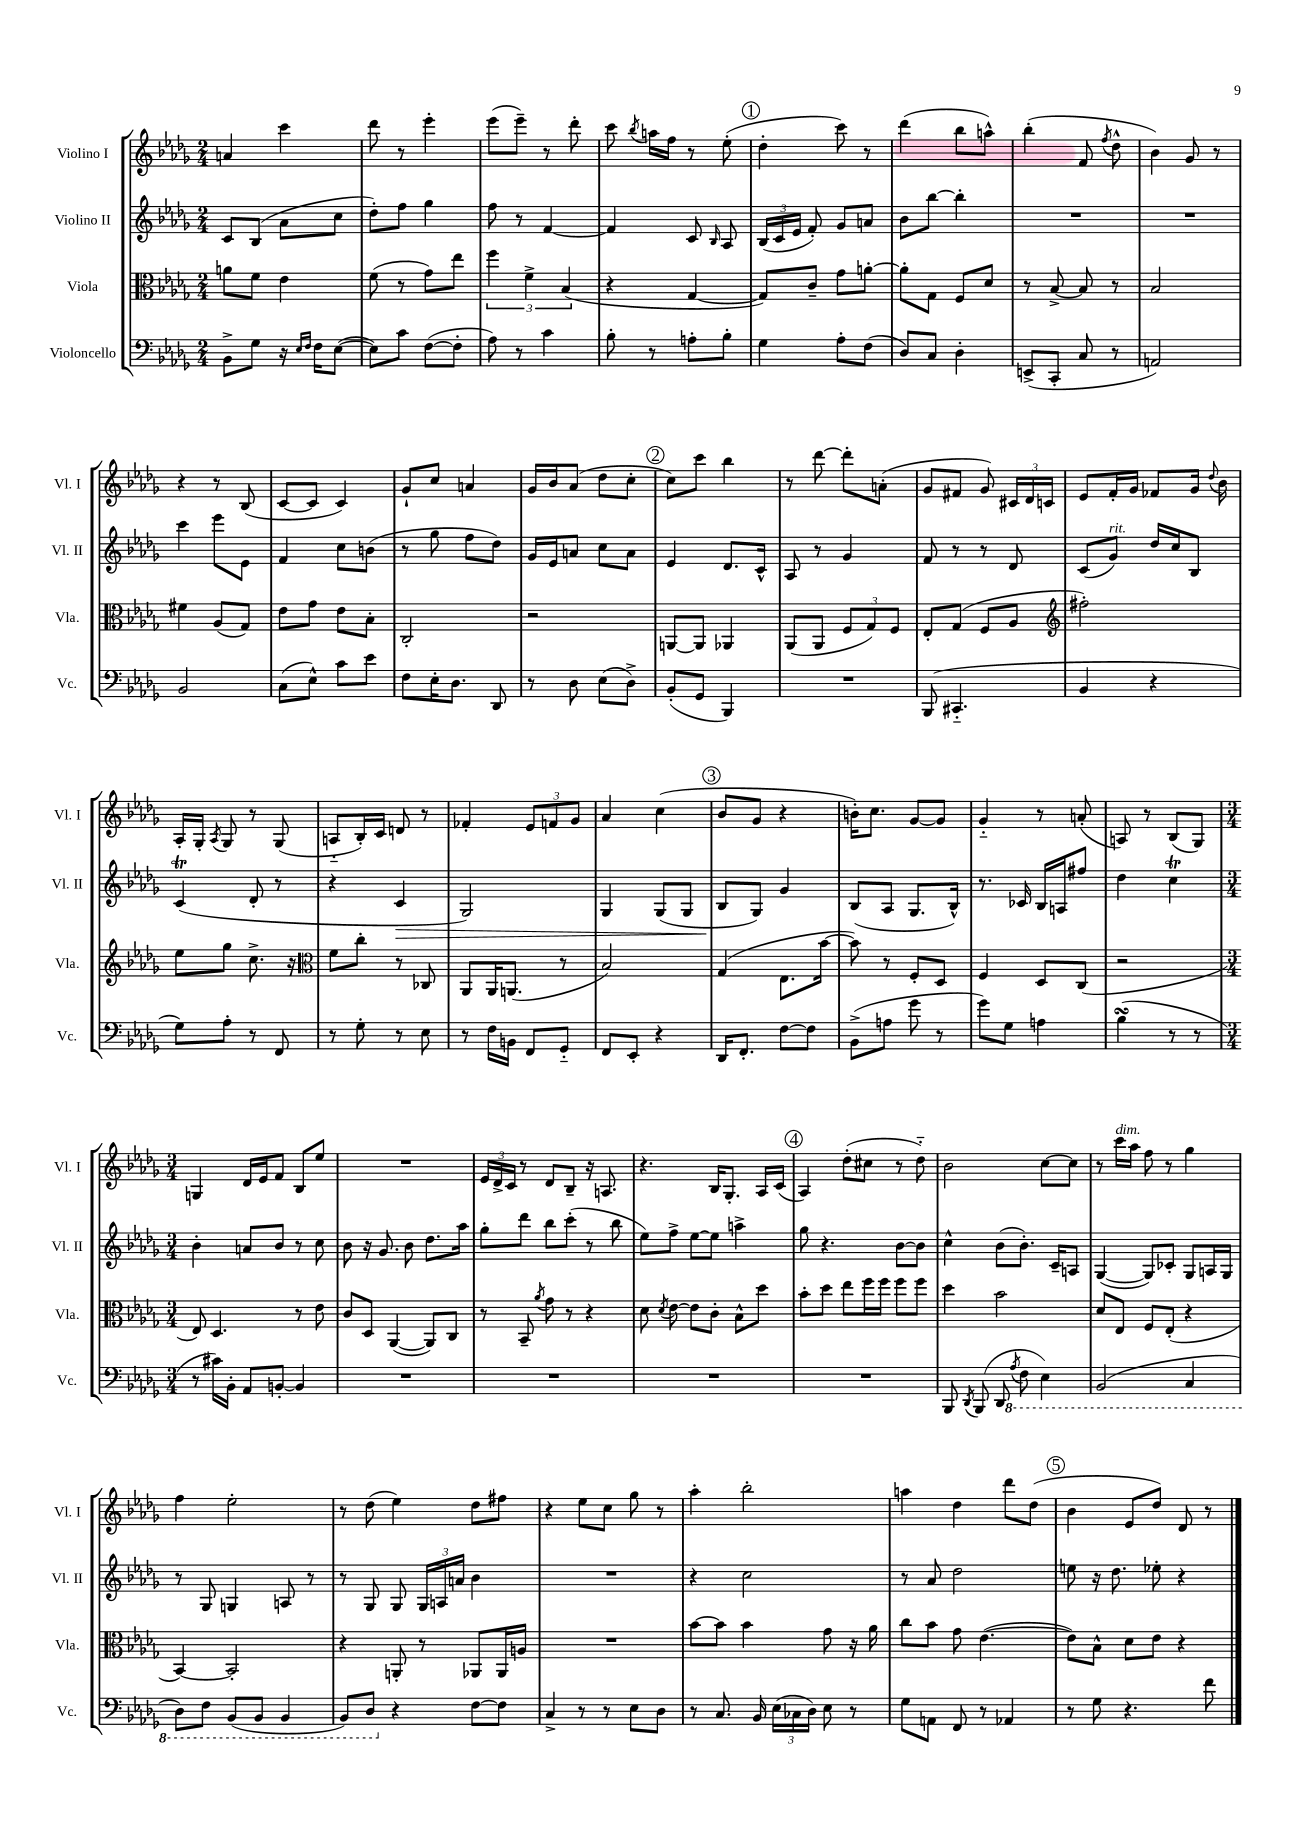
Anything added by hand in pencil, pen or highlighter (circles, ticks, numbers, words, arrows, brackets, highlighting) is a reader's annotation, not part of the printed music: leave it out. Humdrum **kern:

**kern	**kern	**kern	**kern
*staff4	*staff3	*staff2	*staff1
*clefF4	*clefC3	*clefG2	*clefG2
*k[b-e-a-d-g-]	*k[b-e-a-d-g-]	*k[b-e-a-d-g-]	*k[b-e-a-d-g-]
*M2/4	*M2/4	*M2/4	*M2/4
8BB-^	8a	8c	4a
8G-	8f	(8B-	.
16r	4e-	8a-	4ccc
16qqE-	.	.	.
16qqF	.	.	.
16F	.	.	.
([8E-	.	8cc	.
=	=	=	=
8E-])	(8f	8dd-')	8ddd-
8c	8r	8ff	8r
([8F	8g-)	4gg-	4eee-'
8F']	8ee-	.	.
=	=	=	=
8A-)	6ff	8ff	(8eee-
8r	.	8r	8eee-~)
.	6f^	.	.
4c	.	[4f	8r
.	(6B-	.	.
.	.	.	8ddd-'
=	=	=	=
8B-'	4r	4f]	8ccc
.	.	.	8qbb-
8r	.	.	16aa
.	.	.	16ff
8A'	[4G-	8c	8r
.	.	16qqB-	.
8B-'	.	8A-	(8ee-'
=	=	=	=
4G-	8G-])	(24B-	4dd-'
.	.	24c	.
.	.	24e-	.
.	8c~	8f')	.
8A-'	8g-	8g-	8ccc)
(8F	[8a'	8a	8r
=	=	=	=
8D-)	8a']	8b-	(4ddd-
8C	8G-	[8bb-	.
4D-'	8F	4bb-']	8bb-
.	8d-	.	8aa^^)
=	=	=	=
(8EE^	8r	2r	(4bb-'
8CC'	[8B-^	.	.
8C	8B-]	.	8f
.	.	.	8qff
8r	8r	.	8dd-^^
=	=	=	=
2AA)	2B-	2r	4b-)
.	.	.	8g-
.	.	.	8r
=	=	=	=
2BB-	4f#	4ccc	4r
.	(8A-	8eee-	8r
.	8G-)	8e-	(8B-
=	=	=	=
(8C	8e-	4f	[8c
8E-^^)	8g-	.	8c]
8c	8e-	8cc	4c)
8e-	8B-'	(8b	.
=	=	=	=
8F	2C'	8r	8g-`
16E-'	.	8gg-	8cc
8.D-	.	.	.
.	.	8ff	4a
8DD-	.	8dd-)	.
=	=	=	=
8r	2r	16g-	16g-
.	.	16e-	16b-
8D-	.	8a	(8a-
(8E-	.	8cc	8dd-
8D-^)	.	8a	8cc'
=	=	=	=
(8BB-'	[8AA	4e-	8cc)
8GG-	8AA]	.	8ccc
4BBB-)	4AA-	8.d-	4bb-
.	.	16c^^	.
=	=	=	=
2r	(8AA-	8A-	8r
.	8AA-	8r	[8ddd-
.	12F	4g-	8ddd-']
.	12G-)	.	.
.	.	.	(8a'
.	12F	.	.
=	=	=	=
(8BBB-	8E-'	8f	8g-
4.CC#'~	(8G-	8r	8f#
.	8F	8r	8g-)
.	8A-	8d-	24c#
.	.	.	24d-
.	.	.	24c
=	=	=	=
*	*clefG2	*	*
4BB-	2ff#')	(8c	8e-
.	.	8g-)	16f'
.	.	.	16g-
4r	.	16dd-	8f-
.	.	16cc	.
.	.	8B-	16g-
.	.	.	8qqdd-
.	.	.	16b-
=	=	=	=
8G-)	8ee-	(4c	16A-'
.	.	.	16G-'
.	.	.	8qA-
8A-'	8gg-	.	8G-
8r	8.cc^	8d-'	8r
8FF	.	8r	(8G-
.	16r	.	.
=	=	=	=
*	*clefC3	*	*
8r	8f	4r	8A'~
8G-'	8cc'	.	16B-')
.	.	.	16c
8r	8r	4c	8d
8E-	8C-	.	8r
=	=	=	=
8r	8AA-	2G-)	4f-'
16F	16AA-	.	.
16BB	(8.AA	.	.
8FF	.	.	12e-
.	.	.	12f
8GG-'~	8r	.	.
.	.	.	12g-
=	=	=	=
8FF	2B-)	4G-	4a-
8EE-'	.	.	.
4r	.	(8G-	(4cc
.	.	8G-	.
=	=	=	=
16DD-	(4G-	8B-	8b-
8.FF'	.	.	.
.	.	8G-)	8g-
[8F	8.E-	4g-	4r
8F]	.	.	.
.	[16b-	.	.
=	=	=	=
(8BB-^	8b-])	(8B-	16b')
.	.	.	8.cc
8A	8r	8A-	.
8g-	8F'	8.G-	[8g-
8r	8D-	.	8g-]
.	.	16B-^^)	.
=	=	=	=
8g-)	4F	8.r	4g-'~
8G-	.	.	.
.	.	16c-	.
4A	8D-	16B-	8r
.	.	16A	.
.	(8C	8ff#	(8a'
=	=	=	=
(4B-	2r	4dd-	8A)
.	.	.	8r
8r	.	4cc	(8B-
8r	.	.	8G-)
=	=	=	=
*M3/4	*M3/4	*M3/4	*M3/4
8r	8E-)	4b-'	4G
16c#)	4.D-	.	.
16BB-'	.	.	.
8AA-	.	8a	16d-
.	.	.	16e-
[8BB'	.	8b-	8f
4BB]	8r	8r	8B-
.	8e-	8cc	8ee-
=	=	=	=
2.r	8c	8b-	2.r
.	8D-	16r	.
.	.	8.g-	.
.	([4AA-	.	.
.	.	8b-	.
.	8AA-])	8.dd-	.
.	8C	.	.
.	.	16aa-	.
=	=	=	=
2.r	8r	8gg-'	24e-
.	.	.	24d-^
.	.	.	24c
.	8BB-~	8ddd-	8r
.	8qa-	.	.
.	8g-	8bb-	8d-
.	8r	(8ccc'	8B-~
.	4r	8r	16r
.	.	.	8.A
.	.	8bb-	.
=	=	=	=
2.r	8d-	8ee-)	4.r
.	8qd-	.	.
.	[8e-	8ff^	.
.	8e-]	[8ee-	.
.	8c'	8ee-]	16B-
.	.	.	8.G-'
.	8B-^^	4aa^	.
.	8dd-	.	16A-
.	.	.	(16c
=	=	=	=
2.r	8b-'	8gg-	4A-)
.	8dd-	4.r	.
.	8ee-	.	(8dd-'
.	16ff	.	8cc#
.	16ff	.	.
.	8ff	[8b-	8r
.	8ff	8b-]	8dd-'~)
=	=	=	=
8BBB-	4dd-	4cc^^	2b-
8qDD-	.	.	.
(8BBB-	.	.	.
8DD-	2b-	(8b-	.
8qAA-	.	.	.
8FF	.	8.b-')	.
4EE-)	.	.	[8cc
.	.	16c~	.
.	.	8A	8cc]
=	=	=	=
(2BBB-	8d-	([4G-	8r
.	8E-	.	16ccc
.	.	.	16aa-
.	8F	8G-])	8ff
.	(8E-'	8c-'	8r
4CC	4r	8G-	4gg-
.	.	16A	.
.	.	16G-	.
=	=	=	=
8DD-)	[4BB-)	8r	4ff
8FF	.	8G-	.
(8BBB-	2BB-']	4G	2ee-'
8BBB-	.	.	.
4BBB-	.	8A	.
.	.	8r	.
=	=	=	=
8BBB-)	4r	8r	8r
8DD-	.	8G-	(8dd-
4r	8AA'	8G-	4ee-)
.	8r	24G-	.
.	.	24A	.
.	.	24a	.
[8F	8AA-	4b-	8dd-
8F]	16AA-	.	8ff#
.	16A	.	.
=	=	=	=
4C^	2.r	2.r	4r
8r	.	.	8ee-
8r	.	.	8cc
8E-	.	.	8gg-
8D-	.	.	8r
=	=	=	=
8r	[8b-	4r	4aa-'
8.C	8b-]	.	.
.	4b-	2cc	2bb-'
16BB-	.	.	.
(24E-	.	.	.
24C-	.	.	.
24D-)	.	.	.
8E-	8g-	.	.
8r	16r	.	.
.	16a-	.	.
=	=	=	=
8G-	8cc	8r	4aa
8AA	8b-	8a-	.
8FF	8g-	2dd-	4dd-
8r	([4.e-	.	.
4AA-	.	.	8ddd-
.	.	.	(8dd-
=	=	=	=
8r	8e-])	8ee	4b-
8G-	8B-^^	16r	.
.	.	8.dd-	.
4.r	8d-	.	8e-
.	8e-	8ee-'	8dd-)
.	4r	4r	8d-
8f	.	.	8r
==	==	==	==
*-	*-	*-	*-
